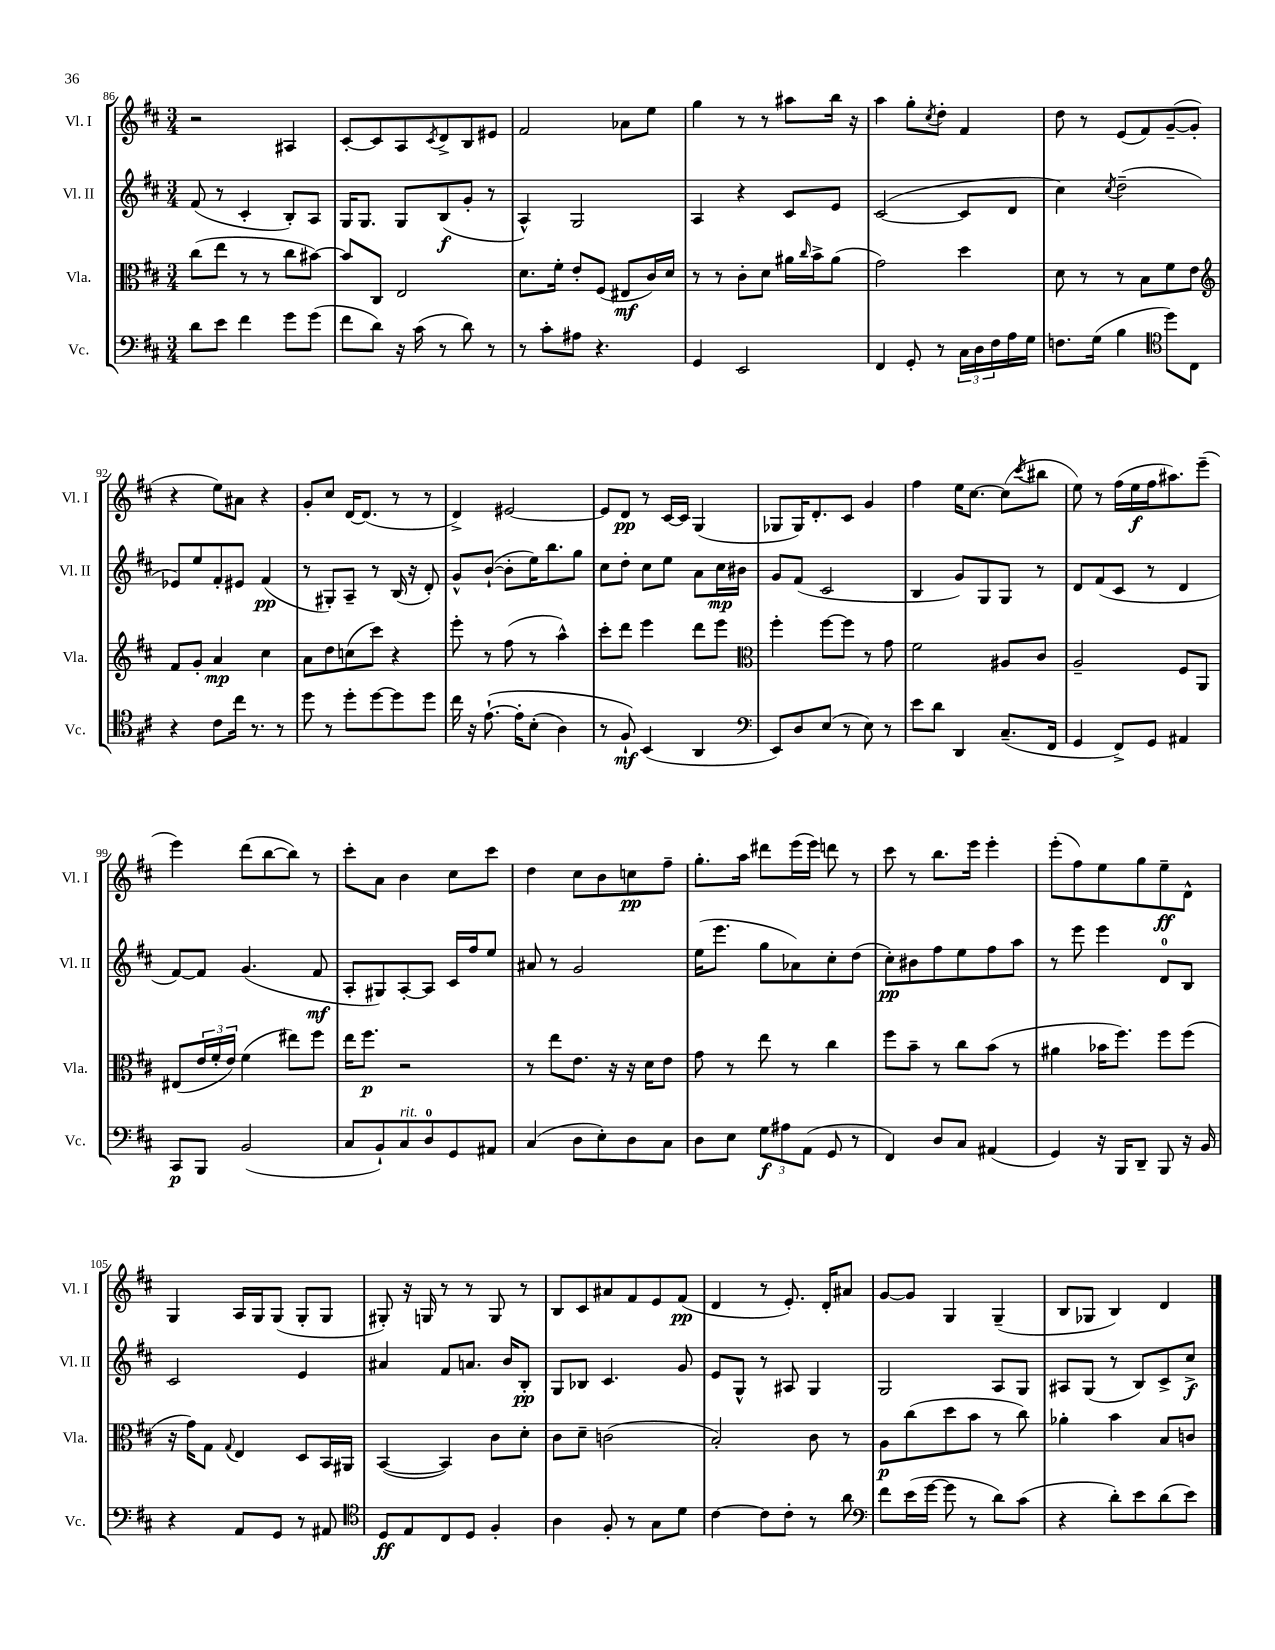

**kern	**kern	**kern	**kern
*staff4	*staff3	*staff2	*staff1
*clefF4	*clefC3	*clefG2	*clefG2
*k[f#c#]	*k[f#c#]	*k[f#c#]	*k[f#c#]
*M3/4	*M3/4	*M3/4	*M3/4
8d\L	(8cc#\L	(8f#/	2r
8e\J	8ee\J	8r	.
4f#\	8r	4c#'/	.
.	8r	.	.
8g\L	8cc#\L	8B'/L)	4A#/
(8g\J	[8b#\J)	8A/J	.
=	=	=	=
8f#\L	8b#/]L	16G/LK	[8c#'/L
.	.	8.G/J	.
8d\J)	8C#/J	.	8c#/]
16r	2E/	8G/L	8A/
(16c#\	.	.	.
.	.	.	8qc#/
8r	.	(8B/	8d^/
8d\)	.	8g'/J	8B/
8r	.	8r	8e#/J
=	=	=	=
8r	8.d\L	4A^^/)	2f#/
8c#'\L	.	.	.
.	16f#'\Jk	.	.
8A#\J	8e'/L	2G/	.
4.r	(8F#/J	.	.
.	8E#/L	.	8a-\L
.	16c#/L)	.	8ee\J
.	16d/JJ	.	.
=	=	=	=
4GG/	8r	4A/	4gg\
.	8r	.	.
2EE/	8c#'\L	4r	8r
.	8d\J	.	8r
.	16a#\LL	8c#/L	8aa#\L
.	16qqcc#/	.	.
.	16b^\J	.	.
.	(8a#\J	8e/J	16bb\Jk
.	.	.	16r
=	=	=	=
4FF#/	2g\)	([2c#/	4aa\
8GG'/	.	.	8gg'\L
.	.	.	8qcc#/
8r	.	.	8dd'\J
24C#\LL	4dd\	8c#/]L	4f#/
24D\	.	.	.
24F#\	.	.	.
16A\	.	8d/J	.
16G\JJ	.	.	.
=	=	=	=
8.F\L	8d\	4cc#\)	8dd\
.	8r	.	8r
(16G\Jk	.	.	.
.	.	8qcc#/	.
4B\	8r	(2dd~\	(8e/L
.	8B\L	.	8f#/)
*clefC4	*	*	*
8dd\L)	8f#\	.	([8g~/
8C#\J	8e\J	.	8g'/]J
=	=	=	=
*	*clefG2	*	*
4r	8f#/L	8e-/L)	4r
.	8g'/J	8ee/	.
8c#\L	4a/	8f#'/	8ee\L)
16cc#\Jk	.	8e#/J	8a#\J
8.r	.	.	.
.	4cc#\	(4f#/	4r
8r	.	.	.
=	=	=	=
8dd\	8a\L	8r	8g'/L
8r	8dd\	8G#'/L)	8cc#/J
8dd'\L	(8cc\	8A~/J	[16d/LK
.	.	.	(8.d/]J
[8dd\	8ccc#\J)	8r	.
8dd\]	4r	(16B/	8r
.	.	16r	.
8dd\J	.	8d'/)	8r
=	=	=	=
16cc#\	8eee'\	8g^^/L	4d^/)
16r	.	.	.
&([8.e`\	8r	([8b`/J	.
.	(8ff#\	8b'\]L	[2e#/
16e'\]LK	.	.	.
(8B'\J	8r	16ee\K)	.
.	.	8.bb\	.
4A\)	4aa^^\)	.	.
.	.	8gg\J	.
=	=	=	=
8r	8ccc#'\L	8cc#\L	8e#/]L
8F#`/&)	8ddd\J	8dd'\J	8d/J
(4BB/	4eee\	8cc#\L	8r
.	.	8ee\J	[16c#/LL
.	.	.	16c#/]JJ
4AA/	8ddd\L	8a\L	(4G/
.	8eee\J	16cc#\L	.
.	.	16b#\JJ	.
=	=	=	=
*clefF4	*clefC3	*	*
8EE/L)	4ff#'\	8g/L	8G-/L
8D/	.	(8f#/J	16G-/K)
.	.	.	8.d'/
(8E/J	[8ff#\L	2c#/	.
8r	8ff#\]J	.	8c#/J
8E\)	8r	.	4g/
8r	8g\	.	.
=	=	=	=
8e\L	2f#\	4B/	4ff#\
8d\J	.	.	.
4DD/	.	8g/L)	16ee\LK
.	.	.	[8.cc#\J
.	.	8G/	.
(8.C#~/L	8A#/L	8G/J	(8cc#\]L
.	.	.	8qccc#/
.	8c#/J	8r	8bb#\J
16FF#/Jk	.	.	.
=	=	=	=
4GG/	2A~/	8d/L	8ee\)
.	.	(8f#/	8r
8FF#^/L)	.	8c#/J	(16ff#\LL
.	.	.	16ee\
8GG/J	.	8r	16ff#\J
.	.	.	8.aa#\)
4AA#/	8F#/L	4d/	.
.	8AA/J	.	(8eee~\J
=	=	=	=
8CC#/L	(8E#/L	[8f#/L)	4eee\)
8BBB/J	24e/L	8f#/]J	.
.	24f#'/	.	.
.	24e/JJ)	.	.
(2BB/	(4f#\	(4.g/	(8ddd\L
.	.	.	[8bb\
.	8ee#\L)	.	8bb\]J)
.	8ff#\J	8f#/	8r
=	=	=	=
8C#/L	16ee\LK	8A'/L	8ccc#'\L
.	8.ff#\J	.	.
8BB`/)	.	8G#/)	8a\J
8C#/	2r	[8A'/	4b\
8D/	.	8A/]J	.
8GG/	.	16c#/LL	8cc#\L
.	.	16ff#/J	.
8AA#/J	.	8ee/J	8ccc#\J
=	=	=	=
(4C#/	8r	8a#/	4dd\
.	8ee\L	8r	.
8D\L	8.e\J	2g/	8cc#\L
8E'\)	.	.	8b\
.	16r	.	.
8D\	16r	.	8cc\
.	16d\LK	.	.
8C#\J	8e\J	.	8ff#~\J
=	=	=	=
8D\L	8g\	(16ee\LK	8.gg'\L
.	.	8.eee\J	.
8E\J	8r	.	.
.	.	.	16aa\Jk
12G\L	8ee\	8gg\L	8ddd#\L
12A#\	.	.	.
.	8r	8a-\)	(16eee\L
(12AA\J	.	.	.
.	.	.	16eee\JJ)
8GG/	4cc#\	8cc#'\	8ddd\
8r	.	(8dd\J	8r
=	=	=	=
4FF#/)	8ff#\L	8cc#'\L)	8ccc#\
.	8b~\J	8b#\	8r
8D/L	8r	8ff#\	8.bb\L
8C#/J	8cc#\L	8ee\	.
.	.	.	16eee\Jk
(4AA#/	(8b\J	8ff#\	4eee'\
.	8r	8aa\J	.
=	=	=	=
4GG/)	4a#\	8r	(8eee'\L
.	.	8eee\	8ff#\)
16r	16b-\LK	4eee\	8ee\
16BBB/LK	8.ff#\J)	.	.
8DD~/J	.	.	8gg\
8BBB/	8ff#\L	8d/L	8ee~\
16r	(8ff#\J	8B/J	8d^^\J
16BB/	.	.	.
=	=	=	=
4r	16r	2c#/	4G/
.	16g\LK)	.	.
.	8G\J	.	.
.	8qqG/	.	.
8AA/L	4E/	.	16A/LL
.	.	.	16G/J
8GG/J	.	.	(8G/J
8r	8D/L	4e/	8G'/L
8AA#/	16BB/L	.	8G/J
.	16AA#/JJ	.	.
=	=	=	=
*clefC4	*	*	*
8D/L	([4BB/	4a#/	8G#'/)
8E/	.	.	16r
.	.	.	16G/
8C#/	4BB/])	8f#/L	8r
8D/J	.	8.a/J	8r
4F#'/	8c#\L	.	8G/
.	.	16b/LK	.
.	8d'\J	8B'/J	8r
=	=	=	=
4A\	8c#\L	8G/L	8B/L
.	8d~\J	8B-/J	8c#/
8F#'/	(2c\	4.c#/	8a#/
8r	.	.	8f#/
8G\L	.	.	8e/
8d\J	.	8g/	(8f#/J
=	=	=	=
[4c#\	2B'/)	8e/L	4d/
.	.	8G^^/J	.
8c#\]L	.	8r	8r
8c#'\J	.	8A#/	8.e'/)
8r	8c#\	4G/	.
.	.	.	16d'/LK
8a\	8r	.	8a#/J
=	=	=	=
*clefF4	*	*	*
8f#\L	8A\L	2G/	[8g/L
(16e\L	(8cc#\	.	8g/]J
[16g\JJ	.	.	.
8g\]	8dd\	.	4G/
8r	8b\J	.	.
8d\L)	8r	8A/L	(4G~/
(8c#\J	8cc#\)	8G/J	.
=	=	=	=
4r	4a-'\	8A#/L	8B/L
.	.	(8G/J	8G-/J
8d'\L)	4b\	8r	4B/)
8e\	.	8B/L)	.
(8d\	8B/L	8c#^/	4d/
8e\J)	8c/J	8cc#^/J	.
==	==	==	==
*-	*-	*-	*-
